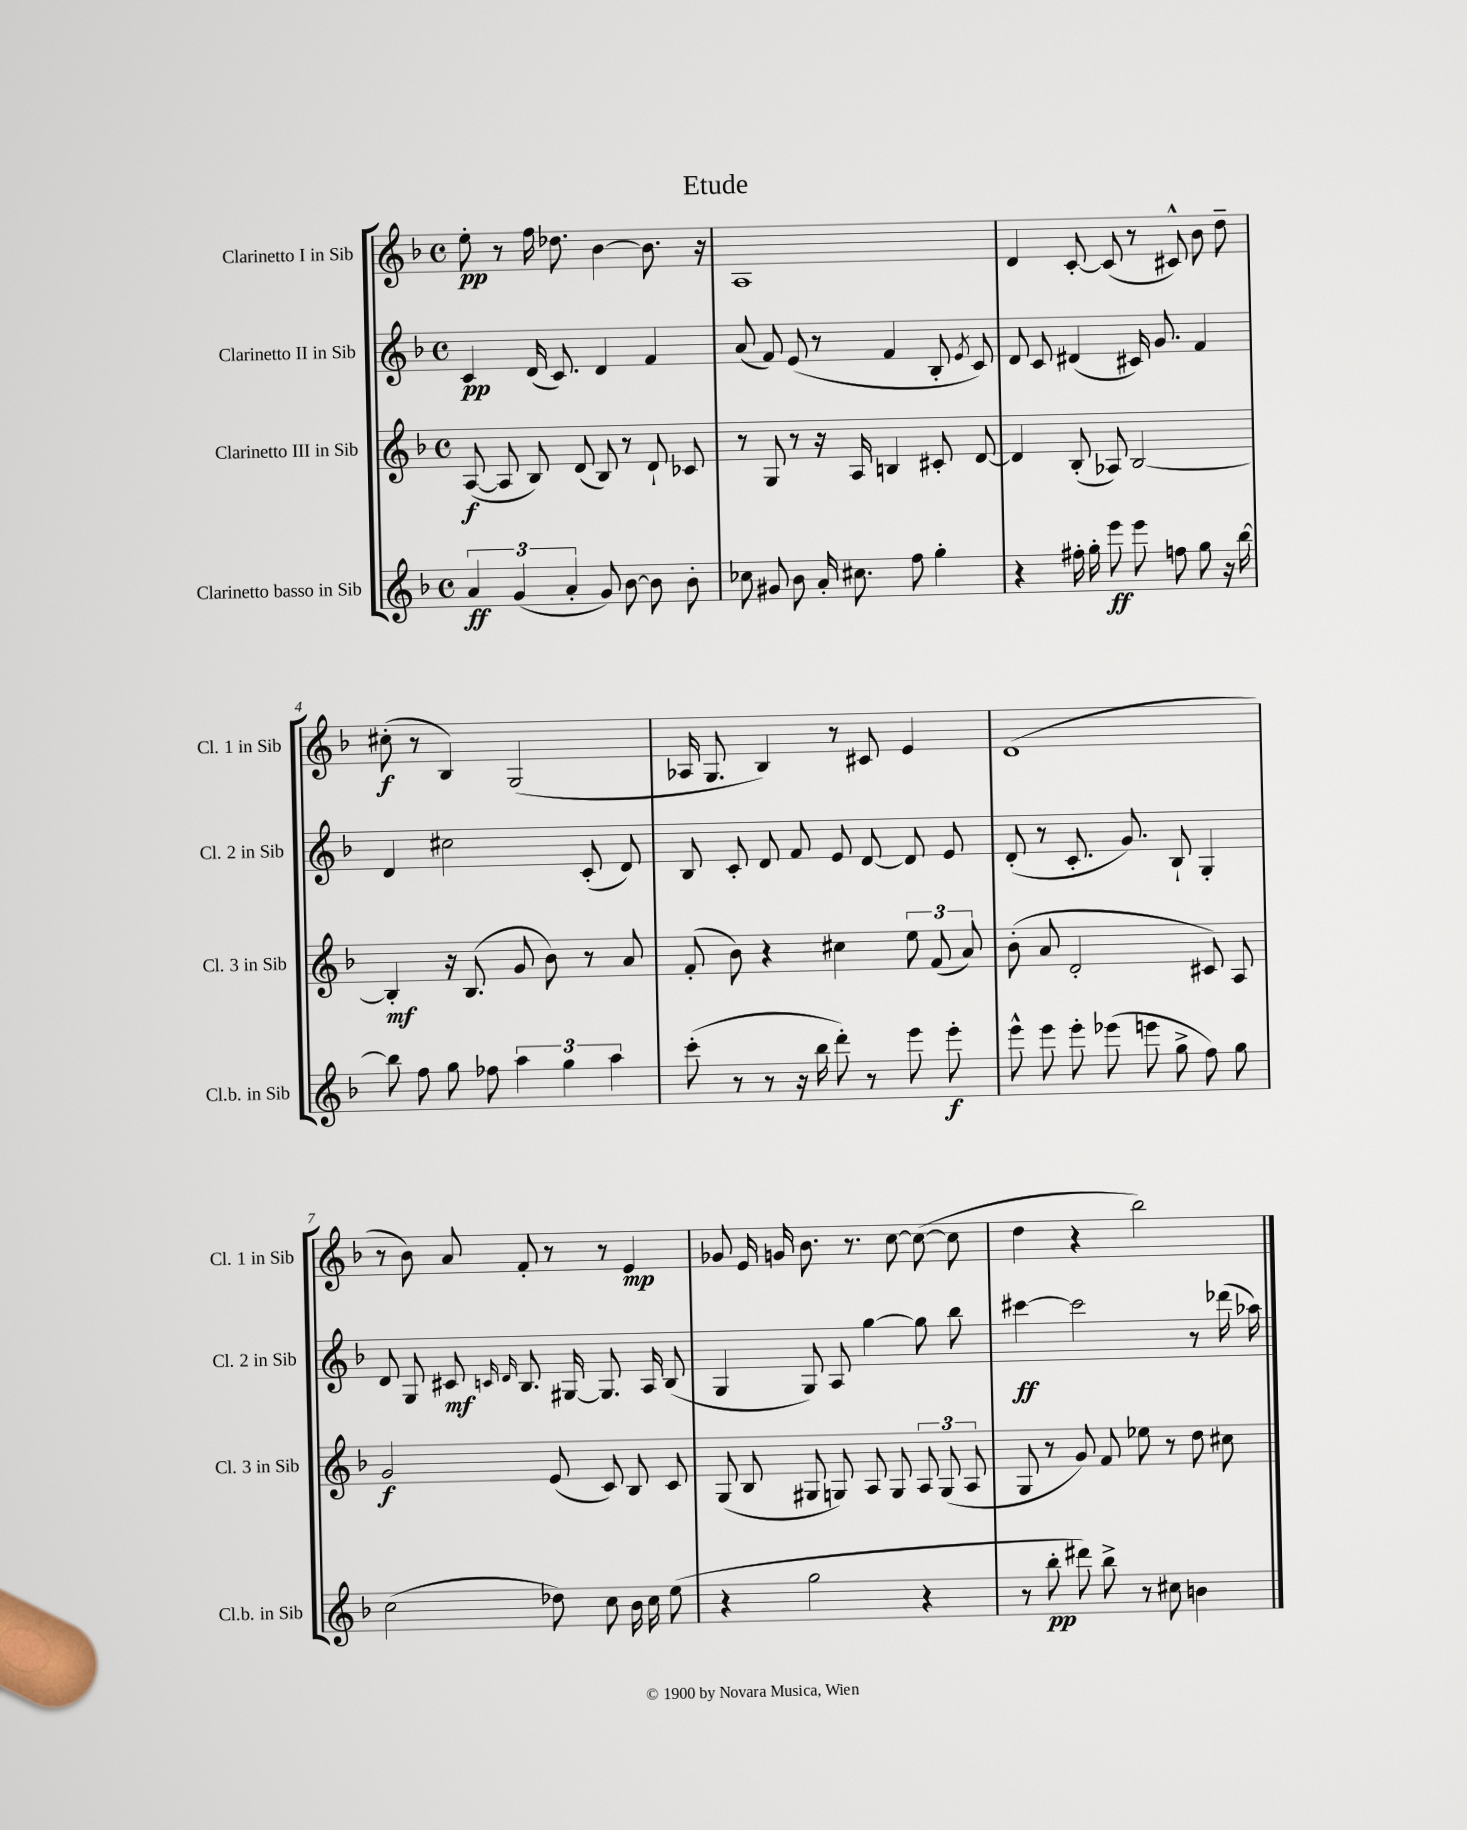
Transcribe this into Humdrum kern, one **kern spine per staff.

**kern	**dynam	**kern	**dynam	**kern	**dynam	**kern	**dynam
*part4	*part4	*part3	*part3	*part2	*part2	*part1	*part1
*staff4	*staff4	*staff3	*staff3	*staff2	*staff2	*staff1	*staff1
*I"Clarinetto basso in Sib	*	*I"Clarinetto III in Sib	*	*I"Clarinetto II in Sib	*	*I"Clarinetto I in Sib	*
*I'Cl.b. in Sib	*	*I'Cl. 3 in Sib	*	*I'Cl. 2 in Sib	*	*I'Cl. 1 in Sib	*
*clefG2	*	*clefG2	*	*clefG2	*	*clefG2	*
*k[b-]	*	*k[b-]	*	*k[b-]	*	*k[b-]	*
*M4/4	*	*M4/4	*	*M4/4	*	*M4/4	*
*met(c)	*	*met(c)	*	*met(c)	*	*met(c)	*
=1	=1	=1	=1	=1	=1	=1	=1
6a/	ff	([8A/	f	4c/	pp	8ee'\	pp
.	.	8A/]	.	.	.	8r	.
(6g/	.	.	.	.	.	.	.
.	.	8B-/)	.	(16d/	.	16ff\	.
.	.	.	.	8.c/)	.	8.dd-X\	.
6a'/	.	.	.	.	.	.	.
.	.	(8d/	.	.	.	.	.
8g/)	.	8B-/)	.	4d/	.	[4b-\	.
[8b-\	.	8r	.	.	.	.	.
8b-\]	.	8d`/	.	4f/	.	8.b-\]	.
8b-'\	.	8c-X/	.	.	.	.	.
.	.	.	.	.	.	16r	.
=2	=2	=2	=2	=2	=2	=2	=2
8cc-X\	.	8r	.	(8a/	.	1A	.
8g#X/	.	8G/	.	8f/)	.	.	.
8b-\	.	8r	.	(8e/	.	.	.
16a'/	.	16r	.	8r	.	.	.
8.cc#X\	.	16A/	.	.	.	.	.
.	.	4Bn/	.	4f/	.	.	.
8ff\	.	.	.	.	.	.	.
4gg'\	.	8c#X'/	.	8B-'/	.	.	.
.	.	.	.	8qe/	.	.	.
.	.	[8d/	.	8c/)	.	.	.
=3	=3	=3	=3	=3	=3	=3	=3
4r	.	4d/]	.	8d/	.	4d/	.
.	.	.	.	8c/	.	.	.
16ff#X'\	.	(8B-'/	.	(4d#X/	.	[8c'/	.
16gg'\	.	.	.	.	.	.	.
8eee\	ff	8A-X/)	.	.	.	(8c/]	.
8eee\	.	[2B-/	.	16c#X/)	.	8r	.
.	.	.	.	8.g/	.	.	.
8ffn\	.	.	.	.	.	8c#X^^/)	.
8gg\	.	.	.	4f/	.	8b-\	.
16r	.	.	.	.	.	8dd~\	.
[16bb-\	.	.	.	.	.	.	.
!!LO:LB:g=z
=4	=4	=4	=4	=4	=4	=4	=4
8bb-\]	.	4B-'/]	mf	4d/	.	(8cc#X'\	f
8ff\	.	.	.	.	.	8r	.
8gg\	.	16r	.	2cc#X\	.	4B-/)	.
.	.	(8.B-/	.	.	.	.	.
8ff-X\	.	.	.	.	.	.	.
6aa\	.	8g/	.	.	.	(2G/	.
.	.	8b-\)	.	.	.	.	.
6gg\	.	.	.	.	.	.	.
.	.	8r	.	(8c'/	.	.	.
6aa\	.	.	.	.	.	.	.
.	.	8a/	.	8d/)	.	.	.
=5	=5	=5	=5	=5	=5	=5	=5
(8ccc'\	.	(8f'/	.	8B-/	.	16A-X/	.
.	.	.	.	.	.	8.G/	.
8r	.	8b-\)	.	8c'/	.	.	.
8r	.	4r	.	8d/	.	4B-/)	.
16r	.	.	.	8f/	.	.	.
16bb-\	.	.	.	.	.	.	.
8ddd'\)	.	4cc#X\	.	8e/	.	8r	.
8r	.	.	.	[8d/	.	8c#X/	.
8eee\	.	12ee\	.	8d/]	.	4e/	.
.	.	(12f/	.	.	.	.	.
8eee'\	f	.	.	8e/	.	.	.
.	.	12a/)	.	.	.	.	.
=6	=6	=6	=6	=6	=6	=6	=6
8eee^^\	.	(8b-'\	.	(8d'/	.	(1d	.
8eee\	.	8a/	.	8r	.	.	.
8eee'\	.	2d'/	.	8.c'/	.	.	.
(8eee-X\	.	.	.	.	.	.	.
.	.	.	.	8.g/)	.	.	.
8eeen\	.	.	.	.	.	.	.
8gg^\	.	.	.	8B-`/	.	.	.
8ff\)	.	8c#X/)	.	4G'/	.	.	.
8gg\	.	8A/	.	.	.	.	.
!!LO:LB:g=z
=7	=7	=7	=7	=7	=7	=7	=7
(2cc\	.	2g/	f	8d/	.	8r	.
.	.	.	.	8G/	.	8b-\)	.
.	.	.	.	8c#X/	mf	8a/	.
.	.	.	.	16qqcn/	.	.	.
.	.	.	.	16qqd/	.	.	.
.	.	.	.	8.B-/	.	8f'/	.
8dd-X\)	.	(8e/	.	.	.	8r	.
.	.	.	.	[16G#X/	.	.	.
8cc\	.	8c/)	.	8.G#/]	.	8r	.
16b-\	.	8B-/	.	.	.	4e/	mp
16cc\	.	.	.	16A/	.	.	.
(8ee\	.	8c/	.	(8B-/	.	.	.
=8	=8	=8	=8	=8	=8	=8	=8
4r	.	(8G/	.	4G/	.	8g-X/	.
.	.	8B-/	.	.	.	16e/	.
.	.	.	.	.	.	16gn/	.
2gg\	.	8G#X/	.	8G/)	.	8.b-\	.
.	.	8Gn/)	.	8A/	.	.	.
.	.	.	.	.	.	8.r	.
.	.	8A/	.	[4gg\	.	.	.
.	.	8G/	.	.	.	[8cc\	.
4r	.	12A/	.	8gg\]	.	(8cc\_	.
.	.	(12G/	.	.	.	.	.
.	.	.	.	8bb-\	.	8cc\]	.
.	.	12A/	.	.	.	.	.
=9	=9	=9	=9	=9	=9	=9	=9
8r	.	8G/	.	[4ccc#X\	ff	4dd\	.
8bb-'\	pp	8r	.	.	.	.	.
8ddd#X\)	.	8g/)	.	2ccc#\]	.	4r	.
8bb-^\	.	8f/	.	.	.	.	.
8r	.	8ee-X\	.	.	.	2bb-\)	.
8cc#X\	.	8r	.	.	.	.	.
4bn\	.	8dd\	.	8r	.	.	.
.	.	8cc#X\	.	(16ddd-X\	.	.	.
.	.	.	.	16aa-X\)	.	.	.
==	==	==	==	==	==	==	==
*-	*-	*-	*-	*-	*-	*-	*-
